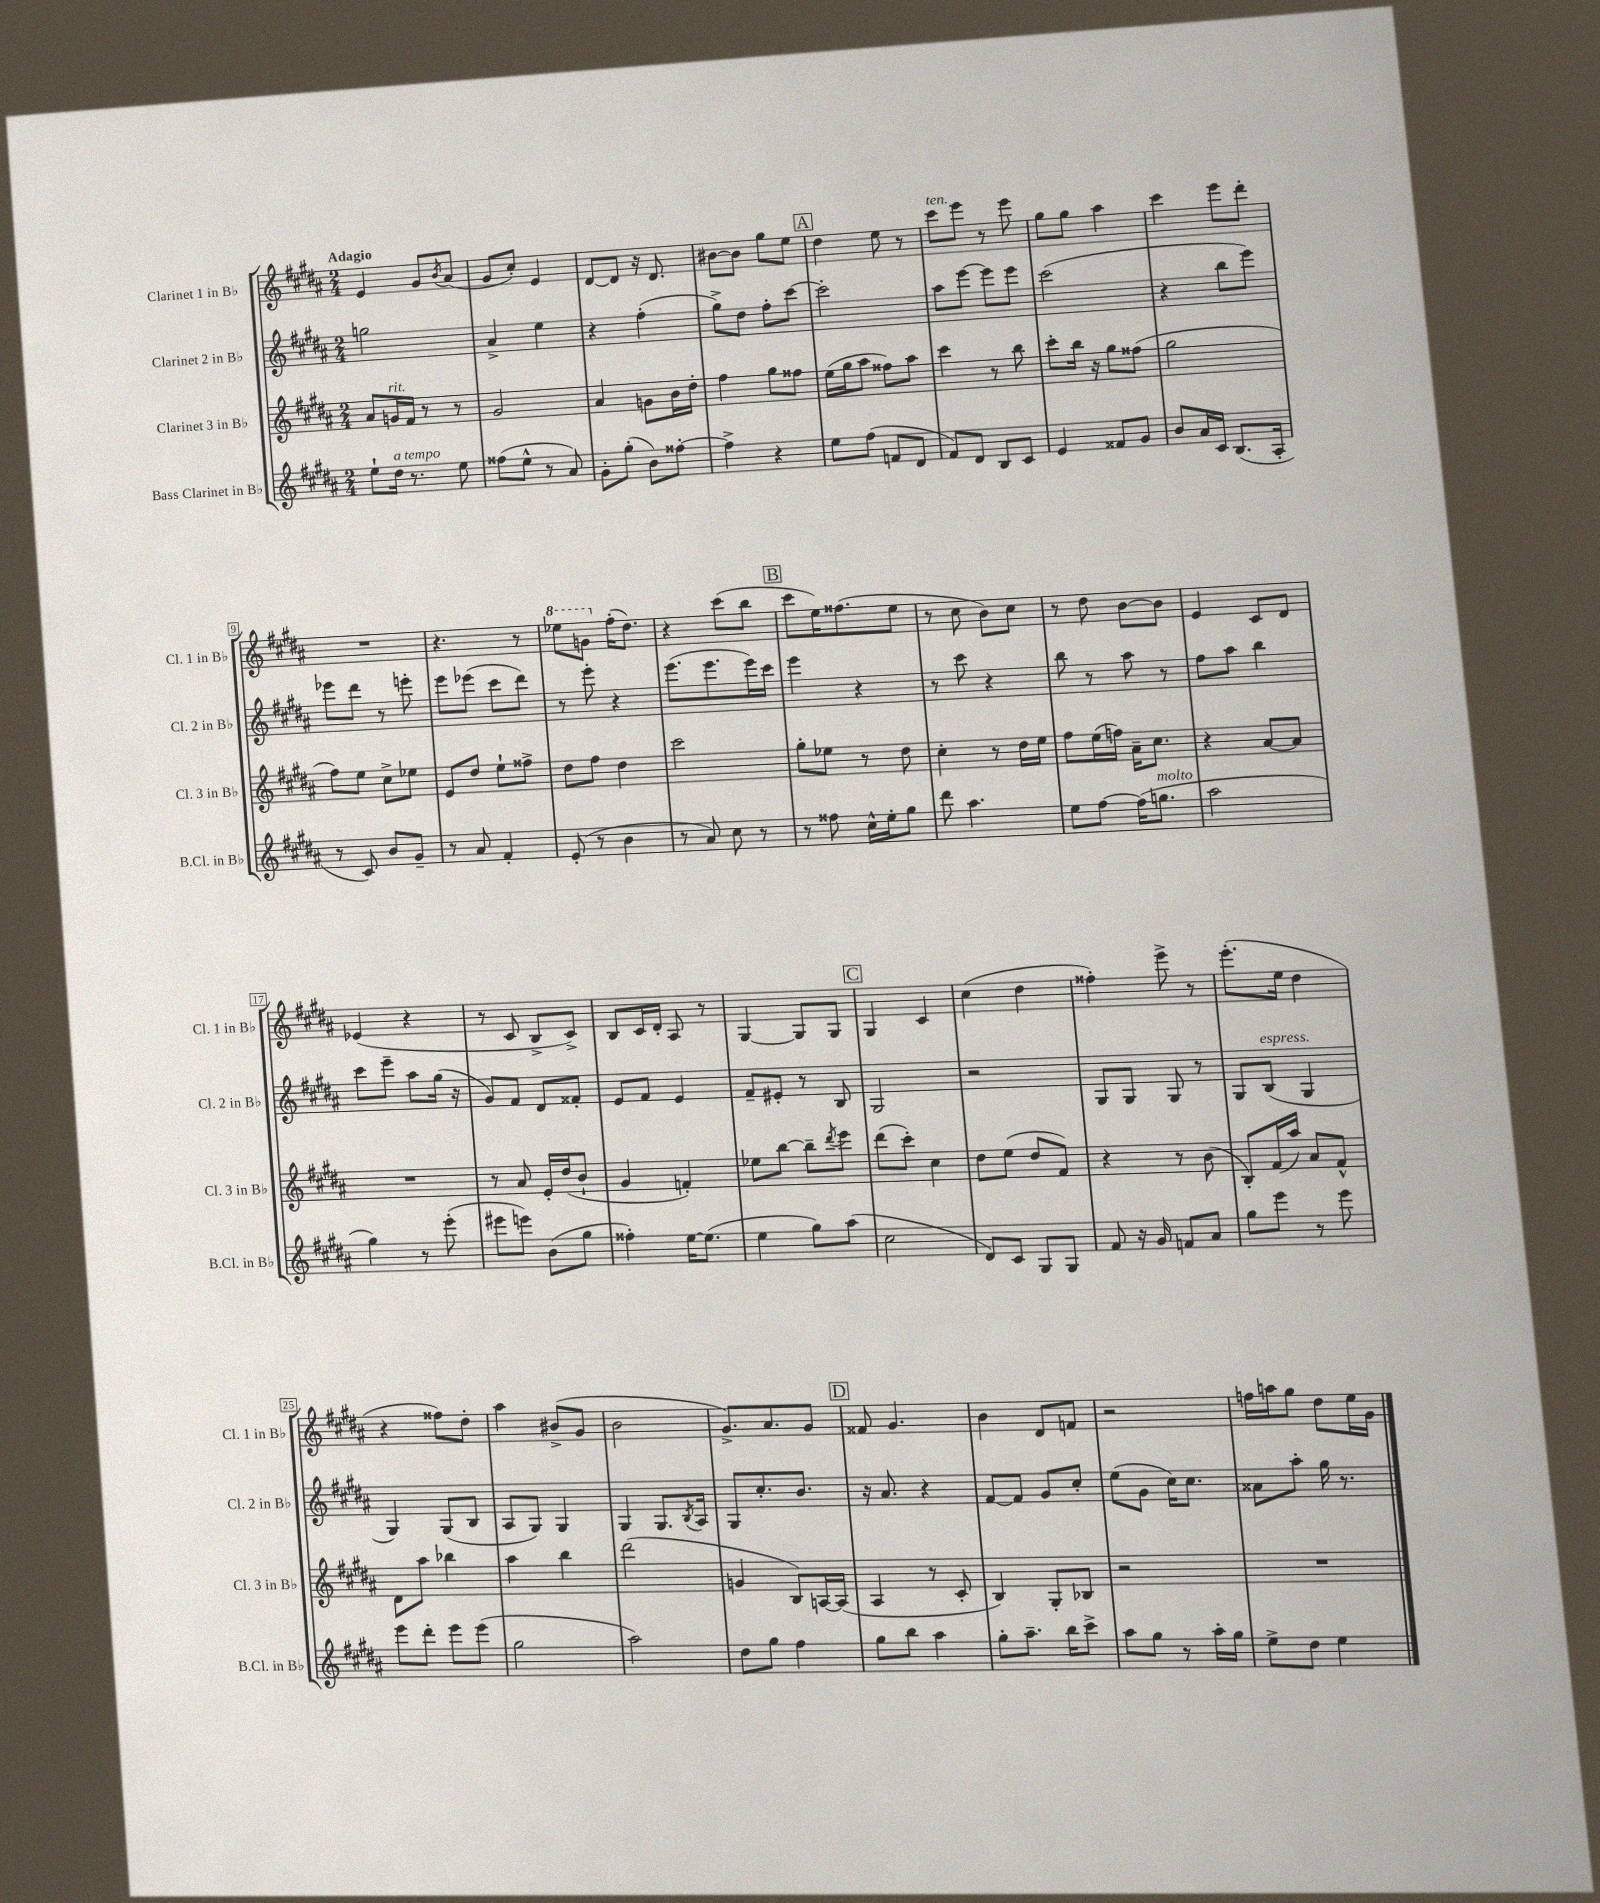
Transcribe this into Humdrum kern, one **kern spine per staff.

**kern	**kern	**kern	**kern
*staff4	*staff3	*staff2	*staff1
*clefG2	*clefG2	*clefG2	*clefG2
*k[f#c#g#d#a#]	*k[f#c#g#d#a#]	*k[f#c#g#d#a#]	*k[f#c#g#d#a#]
*M2/4	*M2/4	*M2/4	*M2/4
8ee`\L	8a#/L	2gg\	4e/
16dd#\Jk	16g/L	.	.
8.r	16f#/JJ	.	.
.	8r	.	8g#/L
.	.	.	8qb/
8ee\	8r	.	(8a#/J
=	=	=	=
(8ff##\L	2g#/	4a#^/	8g#/L
8ee^^\J	.	.	8cc#'/J)
8r	.	4ee\	4e/
8a#/)	.	.	.
=	=	=	=
8g#'\L	4a#/	4r	[8d#/L
(8gg#'\J	.	.	8d#/]J
8b\L)	8g\L	(4ff#'\	16r
.	.	.	8.d#/
[8ff##'\J	16b\L	.	.
.	16dd#'\JJ	.	.
=	=	=	=
4ff##^\]	4ff#\	8gg#^\L)	[8b#\L
.	.	8dd#\J	8b#\]J
4r	8gg#\L	8ff#'\L	8gg#\L
.	8ff##\J	[8ccc#\J	8ee\J
=	=	=	=
8ee\L	(16ee\LL	2ccc#'\]	4dd#\
.	16gg#\J	.	.
(8ff#\J	8aa#\J	.	.
8f/L	8ff##\L)	.	8ee\
8d#/J	8aa#\J	.	8r
=	=	=	=
8f#/L)	4ccc#\	8aa#\L	8ccc#\L
8d#/J	.	[8eee\J	8eee\J
8B/L	8r	8eee\]L	8r
8c#/J	8bb\	8eee\J	8eee\
=	=	=	=
4e/	8ccc#'\L	(2ccc#\	8gg#\L
.	16bb\Jk	.	8gg#\J
.	16r	.	.
8f##/L	8gg#\L	.	4aa#\
8g#/J	(8ff##\J	.	.
=	=	=	=
8b/L	2gg#\	4r	4ccc#\
16a#/L	.	.	.
16c#/JJ	.	.	.
(8.B/L	.	8bb\L	8eee\L
.	.	8eee\J)	8ddd#'\J
16A#'/Jk	.	.	.
=	=	=	=
8r	8ff#\L)	8eee-\L	2r
8c#/)	8ee\J	8ddd#\J	.
8b/L	8cc#^\L	8r	.
8g#~/J	8ee-\J	8eee'\	.
=	=	=	=
8r	8e/L	8eee\L	4.r
8a#/	8dd#/J	(8eee-\J	.
4f#'/	8ee`\L	8ccc#\L	.
.	8ff##^\J	8ddd#\J)	8r
=	=	=	=
(8e'/	8dd#\L	8r	8eee-\L
8r	8ff#\J	8eee'\	8gg\J
4b\	4dd#\	4r	(16ff#'\LK
.	.	.	8.dd#\J)
=	=	=	=
8r	2ccc#\	(8.eee\L	4r
8a#/)	.	.	.
.	.	8.eee\	.
8cc#\	.	.	(8ccc#\L
8r	.	16eee\L)	8bb\J
.	.	16ccc#\JJ	.
=	=	=	=
8r	8gg#'\L	4eee\	8ccc#\L
8ff##\	8ee-\J	.	16ee\K)
.	.	.	(8.ff##\
16cc#^^\LL	8r	4r	.
16ee'\J	.	.	.
8gg#\J	8dd#\	.	8ee\J
=	=	=	=
8ddd#\	4cc#'\	8r	8r
4.aa#\	.	8ccc#\	8cc#\
.	8r	4r	8b\L)
.	16dd#\LL	.	8cc#\J
.	16ee\JJ	.	.
=	=	=	=
8ee\L	8ff#\L	8bb\	8r
[8ff#\J	(16ee\L	8r	8dd#\
.	16ff\JJ)	.	.
(16ff#\]LK	16a#~\LK	8aa#\	[8b\L
8.gg\J	8.cc#\J	.	.
.	.	8r	8b\]J
=	=	=	=
2aa#\	4r	8ff#\L	4e/
.	.	8aa#\J	.
.	[8a#/L	4bb\	8c#/L
.	8a#/]J	.	8d#/J
=	=	=	=
4gg#\)	2r	8ccc#\L	(4e-/
.	.	8eee~\J	.
8r	.	8aa#\L	4r
(8eee'\	.	(16gg#\Jk	.
.	.	16r	.
=	=	=	=
8eee#\L	8r	8g#/L)	8r
8eee\J)	8a#/	8f#/J	8c#/
(8b\L	16e'/LL	8d#/L	8B^/L
.	(16dd#/J	.	.
8gg#\J	8b`/J	8f##'/J	8c#^/J)
=	=	=	=
4ff##'\)	4g#/	8e/L	8B/L
.	.	8f#/J	16c#/L
.	.	.	16d#'/JJ
[16ee\LK	4f'/)	4e/	8A#/
(8.ee\]J	.	.	.
.	.	.	8r
=	=	=	=
4ee\	8ee-\L	8f#~/L	[4G#/
.	[8bb\J	8e#'/J	.
8gg#\L)	8bb~\]L	8r	8G#/]L
.	8qddd#/	.	.
(8aa#\J	8eee\J	8B/	8G#/J
=	=	=	=
2cc#\	(8ddd#\L	2G#/	4G#/
.	8ccc#'\J)	.	.
.	4cc#\	.	4c#/
=	=	=	=
8d#/L)	8dd#\L	2r	(4cc#\
8c#/J	(8ee\J	.	.
8G#/L	8dd#/L	.	4dd#\
8G#/J	8f#/J)	.	.
=	=	=	=
8f#/	4r	8G#/L	4ff##'\)
16r	.	8G#/J	.
16g#/	.	.	.
8f/L	8r	8G#/	8eee^\
8a#/J	(8b\	8r	8r
=	=	=	=
8gg#\L	8B'/L)	8G#/L	(8.eee'\L
8eee\J	(16f#/L	(8B/J	.
.	16aa#/JJ)	.	16ee\Jk
8r	8a#/L	4G#/	4dd#\
8eee\	8f#^^/J	.	.
=	=	=	=
8eee\L	8d#\L	4G#/)	4r
8ddd#'\J	8aa#\J	.	.
8eee\L	4bb-\	(8G#/L	8ff##\L)
(8eee\J	.	8B/J	8dd#'\J
=	=	=	=
2gg#\	4aa#\	8A#/L	4aa#\
.	.	8G#/J)	.
.	4bb\	4G#/	(8b#^/L
.	.	.	8g#/J
=	=	=	=
2aa#\)	(2ddd#\	4G#/	2b\
.	.	8.G#/L	.
.	.	8qB/	.
.	.	16A#/Jk	.
=	=	=	=
8dd#\L	4g/	8G#/L	8.g#^/L)
8gg#\J	.	8.cc#'/	.
.	.	.	8.a#/
4ff#\	8B/L)	.	.
.	.	8.b/J	.
.	[16A/L	.	8g#/J
.	(16A/]JJ	.	.
=	=	=	=
8gg#\L	4A#/	16r	8f##/
.	.	8.a#/	.
8bb\J	.	.	4.g#/
4aa#\	8r	4r	.
.	8c#'/	.	.
=	=	=	=
8gg#'\L	4B/)	[8f#/L	4b\
8.aa#~\J	.	8f#/]J	.
.	8G#'/L	8g#/L	8d#/L
16bb\LK	.	.	.
8ccc#^\J	8B-/J	8cc#'/J	8f/J
=	=	=	=
8aa#\L	2r	(8ee\L	2r
8gg#\J	.	8g#\J	.
8r	.	16cc#\LK)	.
.	.	8.cc#\J	.
16aa#'\LL	.	.	.
16gg#\JJ	.	.	.
=	=	=	=
8ee^\L	2r	8a##\L	16ff\LL
.	.	.	16aa\J
8dd#\J	.	8aa#'\J	8gg#\J
4ee\	.	16gg#\	8dd#\L
.	.	8.r	.
.	.	.	16ee\L
.	.	.	16g#\JJ
==	==	==	==
*-	*-	*-	*-
